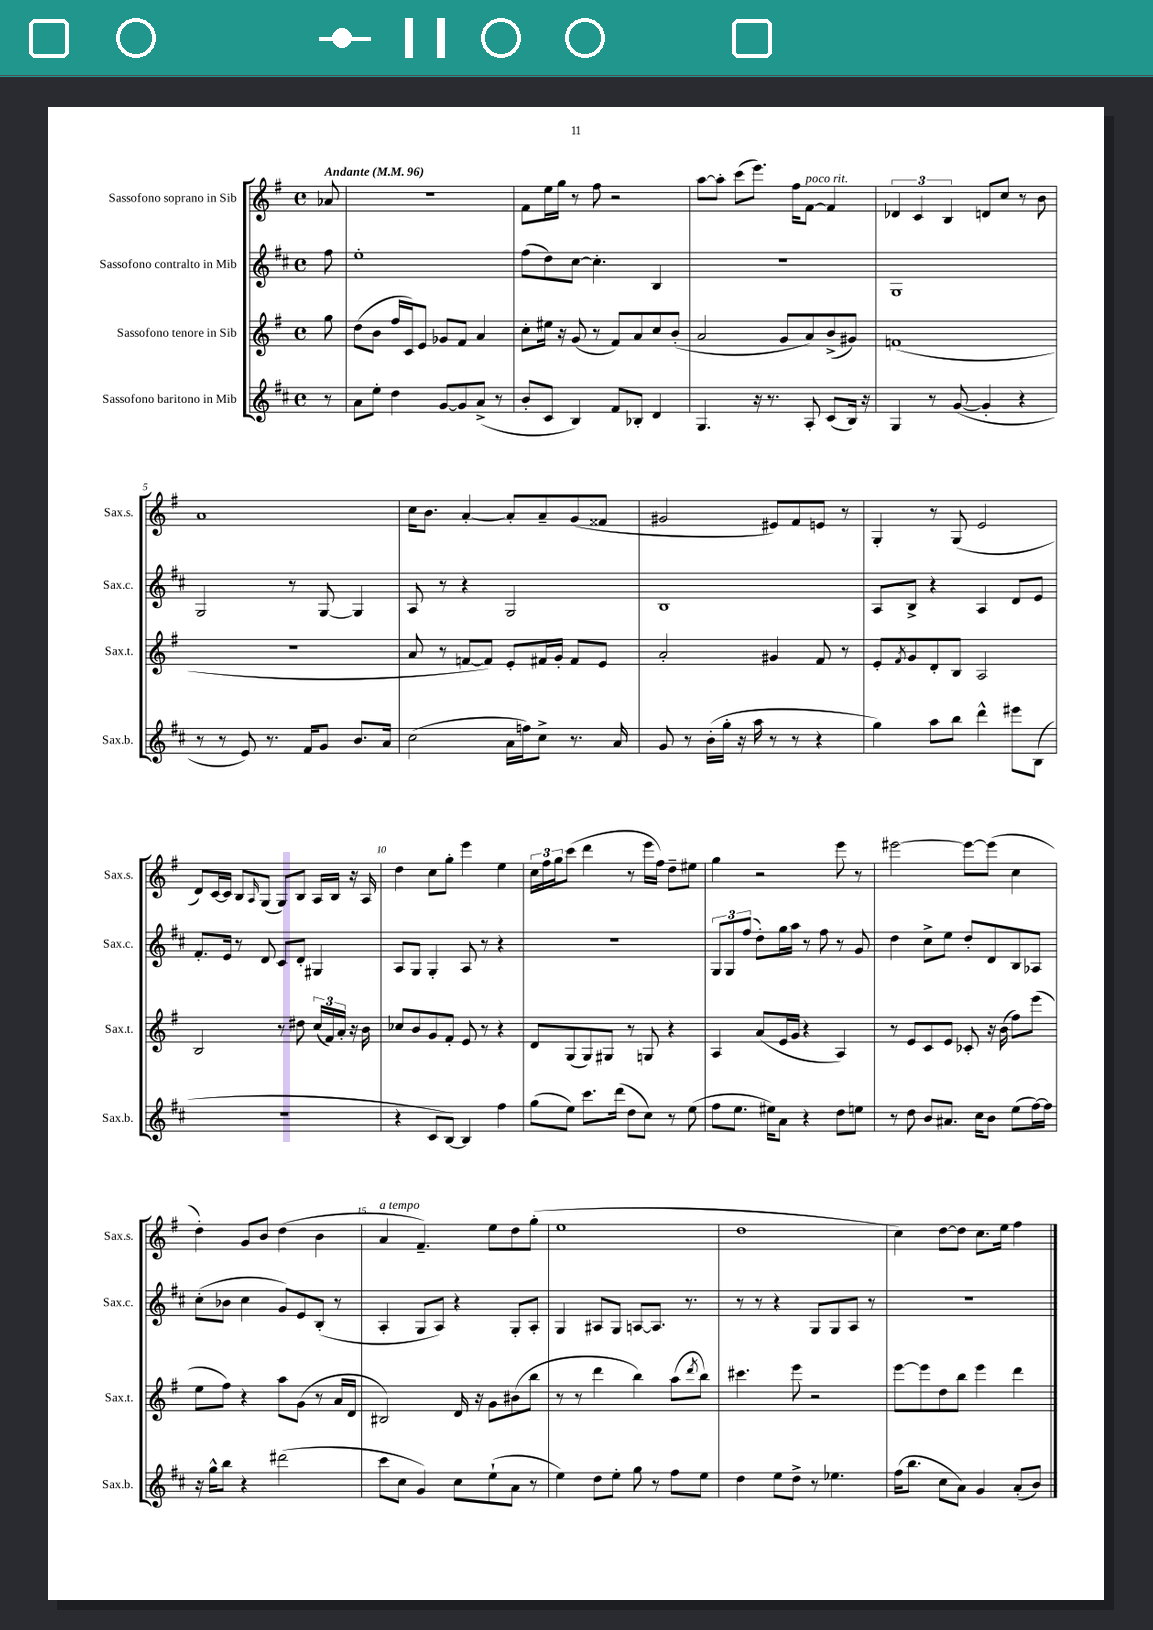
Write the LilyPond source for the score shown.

<<
\new StaffGroup <<
\new Staff = "s0" \with { instrumentName = "Sassofono soprano in Sib" shortInstrumentName = "Sax.s." } {
    \clef treble \key g \major \defaultTimeSignature \time 4/4 \partial 8 \tempo "Andante" 4 = 96
    aes'8 |
    R1 |
    fis'8 e''16 g''16 r8 fis''8 r2 |
    a''8~ a''8-. c'''8( e'''8.) fis''16 fis'8~^\markup { \italic "poco rit." } fis'4 |
    \tuplet 3/2 { des'4 c'4 b4 } d'8 c''8 r8 b'8 |
    a'1 |
    c''16 b'8. a'4~-. a'8-. a'8-- g'8( fisis'8 |
    gis'2 eis'8) fis'8 e'8 r8 |
    g4-. r8 g8( e'2 |
    d'8) c'16~ c'16 b8 \grace { a16 } g8( g8) b8 a16 b16 r16 a16 |
    d''4 c''8 g''8-. e'''4 e''4 |
    \tuplet 3/2 { c''16 fis''16 g''16 } c'''8( d'''4 r8 e'''16 fis''16) d''8-- eis''8 |
    g''4 r2 e'''8 r8 |
    eis'''2~ eis'''8~ eis'''8( c''4 |
    d''4-.) g'8 b'8 d''4( b'4 |
    a'4^\markup { \italic "a tempo" } fis'4.--) e''8 d''8 g''8-.( |
    e''1 |
    d''1 |
    c''4) d''8~ d''8 c''8. e''16 fis''4 \bar "|." |
}
\new Staff = "s1" \with { instrumentName = "Sassofono contralto in Mib" shortInstrumentName = "Sax.c." } {
    \clef treble \key d \major \defaultTimeSignature \time 4/4 \partial 8
    fis''8 |
    e''1-. |
    fis''8( d''8) cis''8~ cis''4.-. b4 |
    r1 |
    g1 |
    g2 r8 g8~ g4 |
    a8 r8 r4 g2 |
    b1 |
    a8 b8-> r4 a4 d'8 e'8 |
    fis'8.-. e'16 r8 d'8 cis'8 d'8-. gis4 |
    a8 g8 g4-. a8 r8 r4 |
    R1 |
    \tuplet 3/2 { g8 g8 fis''8( } d''8-.) g''16 a''16 r8 fis''8 r8 g'8 |
    d''4 cis''8-> e''8 d''8-. d'8 b8 aes8 |
    cis''8-.( bes'8 cis''4 g'8) e'8 b8-.( r8 |
    a4-. g8 a8) r4 g8-. a8-. |
    g4 ais8 g8 a8~ a8. r8. |
    r8 r8 r4 g8 g8 a8 r8 |
    R1 \bar "|." |
}
\new Staff = "s2" \with { instrumentName = "Sassofono tenore in Sib" shortInstrumentName = "Sax.t." } {
    \clef treble \key g \major \defaultTimeSignature \time 4/4 \partial 8
    g''8 |
    d''8( b'8 fis''16 c'16) e'8 ges'8 fis'8 a'4 |
    c''8-. eis''16 r16 g'8( r8 fis'8) a'8 c''8 b'8-.( |
    a'2 g'8 a'8) b'8->( gis'8) |
    f'1( |
    R1 |
    a'8 r8 f'8~ f'8) e'8-. fis'16 g'16-. fis'8 e'8 |
    a'2-. gis'4 fis'8 r8 |
    e'8-. \acciaccatura { fis'8 } g'8 d'8-. b8 a2 |
    b2 r8 dis''8 \tuplet 3/2 { c''16( fis'16) a'16-. } r16 b'16 |
    ces''8 b'8 g'8 fis'8-. e'8 r8 r4 |
    d'8 g8( g8) gis8 r8 g8 r4 |
    a4 a'8( e'16 g'16 r4 a4) |
    r8 e'8 c'8 e'8 ces'8-. r16 b'16( fis''8) e'''8( |
    e''8 fis''8) r4 a''8 g'8( r8 a'16 d'16 |
    bis2) d'16 r16 g'8 bis'8( b''8 |
    r8 r8 d'''4 b''4) a''8( \acciaccatura { d'''8 } b''8) |
    cis'''4. e'''8 r2 |
    e'''8~ e'''8 d''8 b''8 e'''4 d'''4 \bar "|." |
}
\new Staff = "s3" \with { instrumentName = "Sassofono baritono in Mib" shortInstrumentName = "Sax.b." } {
    \clef treble \key d \major \defaultTimeSignature \time 4/4 \partial 8
    r8 |
    a'8 e''8-. d''4 g'8~ g'8 a'8->( r8 |
    b'8-. cis'8 b4) fis'8 bes8-. d'4 |
    g4. r16 r8. a8-. cis'8( b16) r16 |
    g4 r8 g'8~( g'4-. r4 |
    r8 r8 e'8) r8. fis'16 g'8 b'8. a'16 |
    cis''2( a'16 f''16) cis''8-> r8. a'16 |
    g'8 r8 b'16-.( g''16-. r16 a''16 r8 r8 r4 |
    g''4) a''8 b''8 d'''4-^ eis'''8 b8( |
    R1 |
    r4 cis'8 b8~) b4 fis''4 |
    g''8( e''8) cis'''8. d'''16( d''8 cis''8) r8 e''8( |
    fis''8 e''8. eis''16) a'8 r4 d''8 e''8 |
    r8 d''8 b'8 ais'8. cis''16 b'8 e''8( fis''16~) fis''16 |
    r16 g''16-^ b''8 r4 dis'''2( |
    cis'''8 cis''8 g'4) cis''8 e''8-!( a'8 r8 |
    e''4) d''8 e''8-. g''8 r8 fis''8 e''8 |
    d''4 e''8 d''8-> r8 ees''4. |
    fis''16( b''8. cis''8 a'8) g'4 a'8-.( b'8) \bar "|." |
}
>>
>>
\layout { \context { \Score \override BarNumber.break-visibility = ##(#f #t #t) barNumberVisibility = #(every-nth-bar-number-visible 5) } }
